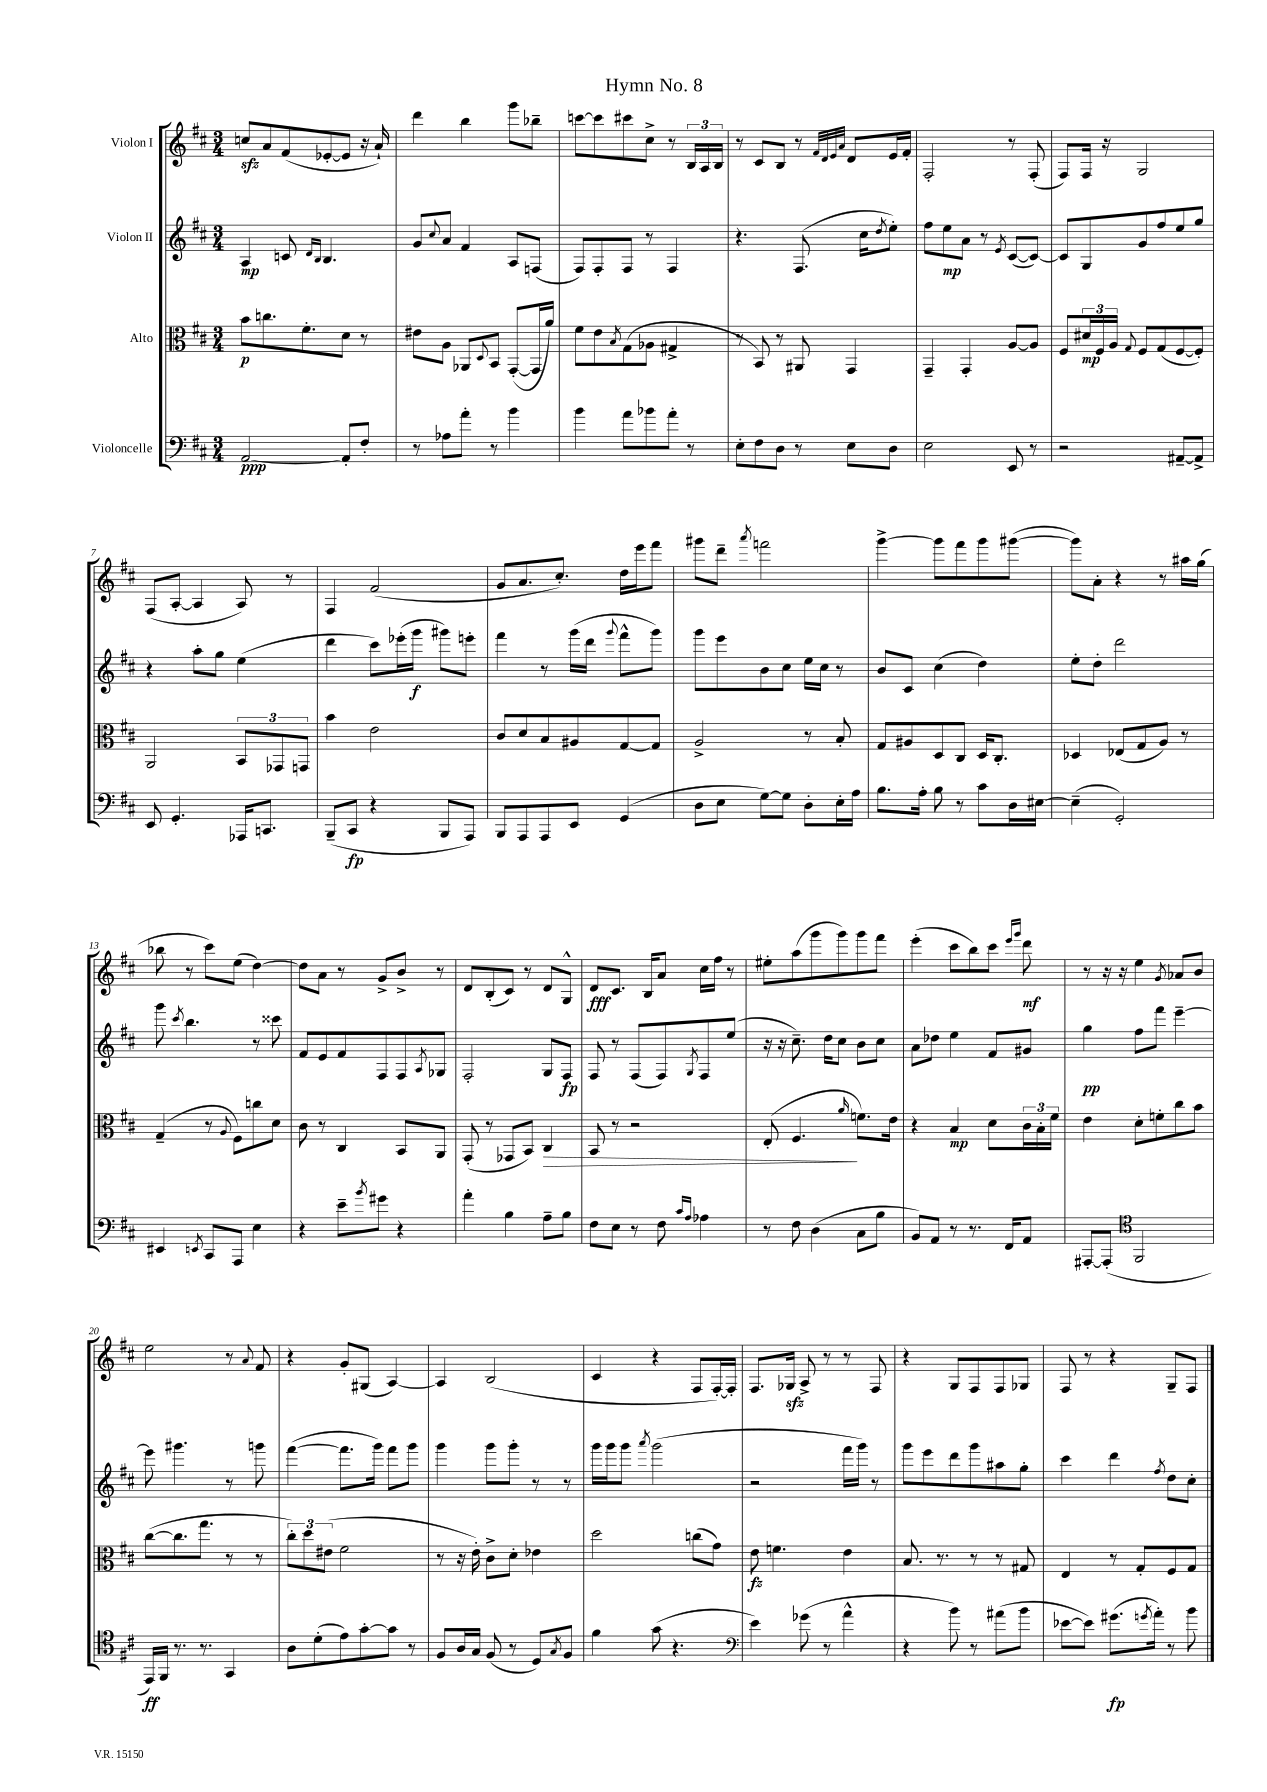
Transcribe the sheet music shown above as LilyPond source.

\header { title = "Hymn No. 8" }
<<
\new StaffGroup <<
\new Staff = "s0" \with { instrumentName = "Violon I" } {
    \clef treble \key d \major \numericTimeSignature \time 3/4
    c''8\sfz a'8 fis'8( ees'8~-. ees'8 r16 a'16-!) |
    d'''4 b''4 g'''8 bes''8-- |
    c'''8~ c'''8 cis'''8 cis''8-> r8 \tuplet 3/2 { b16 a16 b16 } |
    r8 cis'8 b8 r8 \grace { fis'32 d'32 e'32 a'32 } d'8 e'16 fis'16-. |
    fis2-. r8 fis8-.( |
    fis8) fis16 r16 g2 |
    fis8( a8~-. a4 a8) r8 |
    fis4 fis'2( |
    g'8 a'8. cis''8.-.) d''16 e'''16 fis'''8 |
    gis'''8 d'''8-- \acciaccatura { a'''8 } f'''2 |
    g'''4~-> g'''8 fis'''8 g'''8 gis'''8~( |
    gis'''8) a'8-. r4 r8 ais''16 g''16( |
    bes''8 r8 cis'''8) e''8( d''4~) |
    d''8 a'8 r8 g'8-> b'8-> r8 |
    d'8 b8-.( cis'8) r8 d'8 g8-^ |
    d'8\fff cis'8. b16 a'8 cis''16 fis''16 r8 |
    eis''8-. a''8( g'''8 g'''8) g'''8 fis'''8 |
    e'''4-.( cis'''8 b''8) cis'''8 \grace { e'''16 g'''16 } d'''8\mf |
    r8 r16 r16 e''4 \acciaccatura { g'8 } aes'8 b'8 |
    e''2 r8 \appoggiatura { a'8 } fis'8 |
    r4 g'8-. gis8( a4~) |
    a4 b2( |
    cis'4 r4 fis8 fis16~-.) fis16-. |
    fis8. ges16\sfz a8-> r8 r8 fis8 |
    r4 g8 fis8 fis8 ges8 |
    fis8 r8 r4 g8-- fis8 \bar "|." |
}
\new Staff = "s1" \with { instrumentName = "Violon II" } {
    \clef treble \key d \major \numericTimeSignature \time 3/4
    a4\mp c'8 \grace { d'16 b16 } b4. |
    g'8 \appoggiatura { cis''8 } a'8 fis'4 a8 f8( |
    fis8) fis8-. fis8 r8 fis4 |
    r4. fis8.( cis''16 \acciaccatura { d''8 } e''8-.) |
    fis''8 e''8\mp a'8 r8 \acciaccatura { e'8 } cis'8~( cis'8~) |
    cis'8 g8 g'8 fis''8 e''8 g''8 |
    r4 a''8-. g''8 e''4( |
    d'''4 cis'''8) ees'''16-.( g'''16\f gis'''8) e'''8-. |
    fis'''4 r8 g'''16( d'''16 \appoggiatura { g'''8 } fis'''8-^ g'''8) |
    g'''8 e'''8 b'8 cis''8 e''16 cis''16 r8 |
    b'8 cis'8 cis''4( d''4) |
    e''8-. d''8-. d'''2 |
    g'''8 \acciaccatura { cis'''8 } b''4. r8 cisis'''8 |
    fis'8 e'8 fis'8 fis8 fis8 \acciaccatura { a8 } ges8 |
    fis2-. g8 fis8\fp |
    fis8 r8 fis8( fis8) \acciaccatura { g8 } fis8 e''8( |
    r16 r16 cis''8.--) d''16 cis''8 b'8 cis''8 |
    a'8 des''8 e''4 fis'8 gis'8 |
    g''4\pp fis''8 fis'''8 e'''4~-- |
    e'''8 gis'''4. r8 g'''8 |
    fis'''4~( fis'''8. g'''16) fis'''8 g'''8 |
    g'''4 g'''8 g'''8-. r8 r8 |
    g'''16 g'''16 g'''8 \acciaccatura { a'''8 } g'''2( |
    r2 fis'''16 g'''16) r8 |
    g'''8 e'''8 d'''8 g'''8 ais''8 g''8-. |
    cis'''4 d'''4 \acciaccatura { fis''8 } d''8 cis''8-. \bar "|." |
}
\new Staff = "s2" \with { instrumentName = "Alto" } {
    \clef alto \key d \major \numericTimeSignature \time 3/4
    b'8\p c''8. fis'8.-. d'8 r8 |
    eis'8 a8 aes,8 \appoggiatura { d8 } b,8 g,8~-.( g,16 a'16) |
    fis'8 e'8 \acciaccatura { b8 } g8( aes8 gis4-> |
    r8 b,8) r8 ais,8 g,4 |
    g,4-- g,4-. a8~ a8 |
    fis8 \tuplet 3/2 { dis'16\mp fis16 a16 } \appoggiatura { g8 } fis8 g8( fis8~ fis8-.) |
    a,2 \tuplet 3/2 { b,8 ges,8 g,8 } |
    b'4 e'2 |
    cis'8 d'8 b8 ais8 g8~ g8 |
    a2-> r8 b8-. |
    g8 ais8 d8 cis8 d16 cis8.-. |
    des4 ees8( g8 a8) r8 |
    g4--( r8 \appoggiatura { a8 } fis8) c''8 d'8 |
    cis'8 r8 cis4 b,8 a,8 |
    g,8-.( r8 ges,8 b,8) cis4\> |
    b,8 r8 r2 |
    e8-.( fis4.\! \grace { a'16 } f'8.) e'16 |
    r4 b4\mp d'8 \tuplet 3/2 { cis'16 b16-. fis'16 } |
    e'4 d'8-. f'8-. cis''8 b'8 |
    cis''8~( cis''8. g''8. r8 r8 |
    \tuplet 3/2 { cis''8-.) d''8 eis'8( } fis'2 |
    r8 r16 e'16-.) cis'8-> d'8-. ees'4 |
    d''2 c''8( g'8) |
    e'8\fz f'4. e'4 |
    b8. r8. r8 r8 gis8 |
    e4 r8 g8-. fis8 g8 \bar "|." |
}
\new Staff = "s3" \with { instrumentName = "Violoncelle" } {
    \clef bass \key d \major \numericTimeSignature \time 3/4
    a,2~\ppp a,8-. fis8-. |
    r8 aes8 a'8-. r8 b'4 |
    b'4 a'8 bes'8 a'8-. r8 |
    e8-. fis8 d8 r8 e8 d8 |
    e2 e,8 r8 |
    r2 ais,8~-- ais,8-> |
    e,8 g,4.-. aes,,16 c,8. |
    b,,8--( cis,8\fp r4 b,,8 a,,8) |
    b,,8 a,,8 a,,8 e,8 g,4( |
    d8 e8 g8~) g8 d8-. e16-. a16 |
    b8. a16-. b8 r8 cis'8 d16 eis16~ |
    eis4--( g,2-.) |
    eis,4 \acciaccatura { e,8 } cis,8 a,,8 e4 |
    r4 e'8-- \acciaccatura { b'8 } gis'8 r4 |
    a'4-. b4 a8-- b8 |
    fis8 e8 r8 fis8 \grace { cis'16 a16 } aes4 |
    r8 fis8 d4( cis8 b8 |
    b,8) a,8 r8 r8. fis,16 a,8 |
    ais,,8~-. ais,,8-.( \clef tenor fis,2 |
    e,16\ff) fis,16 r8. r8. g,4 |
    a8 d'8-.( e'8) g'8~-. g'8 r8 |
    fis8 a16 g16 fis8( r8 d8) \acciaccatura { g8 } fis8 |
    fis'4 g'8( r4. |
    \clef bass e'4) ges'8( r8 a'4-^ |
    r4 b'8) r8 ais'8( b'8 |
    ees'8~ ees'8) gis'8.\fp( \acciaccatura { g'8 } a'16-.) r8 b'8 \bar "|." |
}
>>
>>
